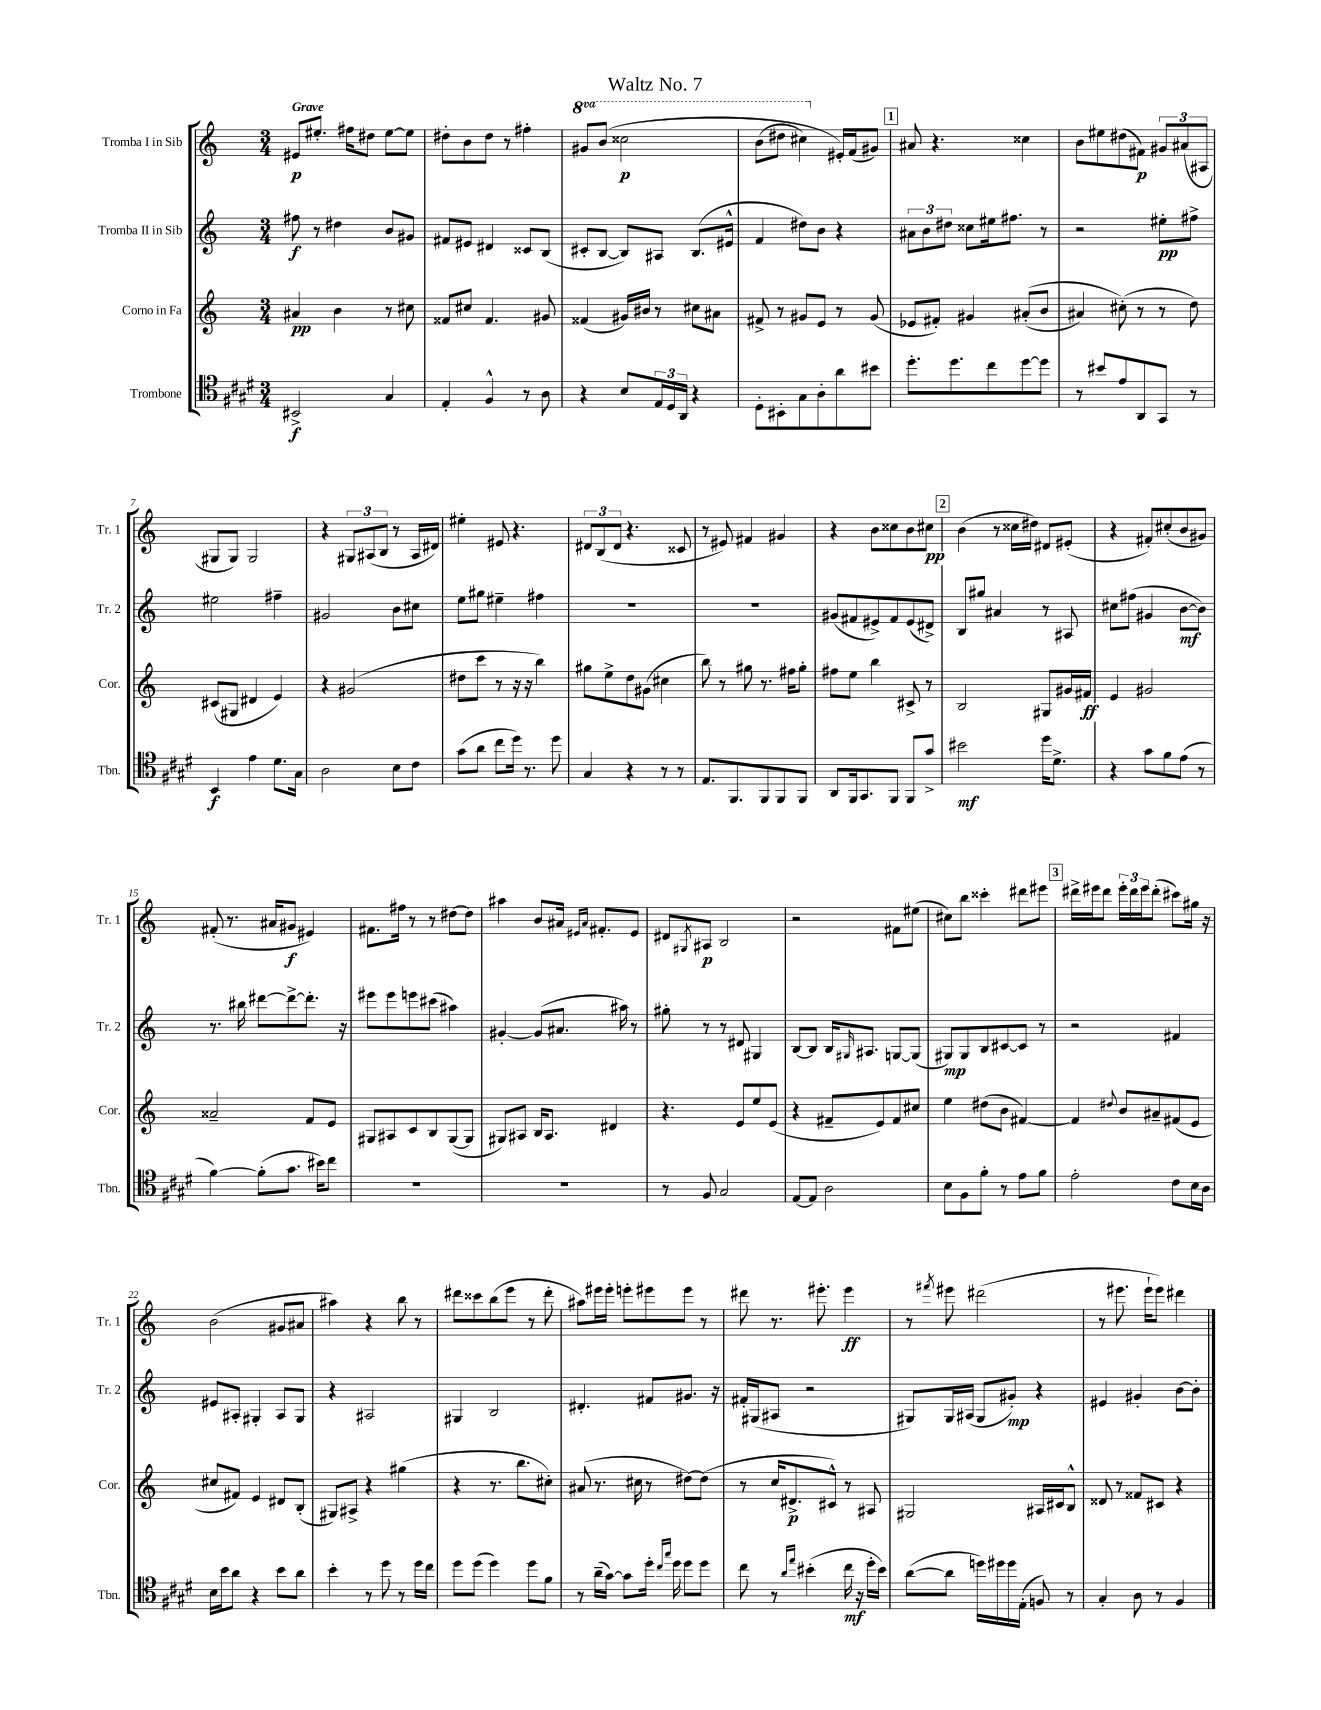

**kern	**kern	**kern	**kern
*staff4	*staff3	*staff2	*staff1
*clefC4	*clefG2	*clefG2	*clefG2
*k[f#c#g#d#]	*k[]	*k[]	*k[]
*M3/4	*M3/4	*M3/4	*M3/4
2BB#^	4a#	8ff#	8e#
.	.	8r	8.ee#'
.	4b	4dd#	.
.	.	.	16ff#
.	.	.	8dd#
4G#	8r	8b	[8ee#
.	8cc#	8g#	8ee#]
=	=	=	=
4E'	8f##	8f#	8dd#'
.	8cc#	8e#	8b
4F#^^	4.f##	4d#	8dd#
.	.	.	8r
8r	.	8c##	4ff#'
8A	8g#	(8B	.
=	=	=	=
4r	(4f##	8c#'	8gg#
.	.	[8B	&(8bb
8B	16g#)	8B])	2ccc##
.	16b#	.	.
24E	8r	8A#	.
24D#	.	.	.
24AA	.	.	.
4r	8cc#	(8.B	.
.	8a#	.	.
.	.	16e#^^	.
=	=	=	=
8D#'	8f#^	4f	(8bb
8BB#'	8r	.	8ddd#
8G#	8g#	8dd#)	4ccc#)
8A'	8e	8b	.
8a	8r	4r	16e#'&)
.	.	.	(16f
8b#	(8g#	.	8g#)
=	=	=	=
8.dd#'	8e-	12a#	8a#
.	.	12b	.
.	8f#')	.	4.r
.	.	12dd#	.
8.dd#	.	.	.
.	4g#	8cc##	.
8cc#	.	16ee#	.
.	.	8.ff#	.
[8dd#	&((8a#'	.	4cc##
8dd#]	8b	8r	.
=	=	=	=
8r	4a#)	2r	8b
8b#	.	.	8ee#
8e	(8cc#'&)	.	(8dd#
8AA	8r	.	8f#)
8GG#	8r	8ee#'	12g#
.	.	.	(12a#
8r	8dd)	8ff#^	.
.	.	.	12A#
=	=	=	=
4BB	(8c#	2ee#	8G#
.	8G#	.	8G#)
4e	4d#	.	2G#
8.d#	4e)	4ff#~	.
16G#	.	.	.
=	=	=	=
2A	4r	2g#	4r
.	(2g#	.	12G#
.	.	.	(12A#
.	.	.	12B
8B	.	8b	8r
8c#	.	8cc#	16A#
.	.	.	16d#)
=	=	=	=
(8g#	8dd#	8ee	4ee#'
8a	8ccc	8gg#	.
8cc#	8r	4ee#~	8e#
16dd#)	16r	.	4.r
8.r	16r	.	.
.	4bb)	4ff#	.
8dd#	.	.	.
=	=	=	=
4G#	8gg#	2.r	12d#
.	.	.	(12B
.	8ee^	.	.
.	.	.	12d#
4r	8dd	.	4.r
.	(8g#	.	.
8r	4cc#	.	.
8r	.	.	8c##
=	=	=	=
8.E	8bb)	2.r	8r
.	8r	.	8e#)
8.FF#	.	.	.
.	8gg#	.	4f#
8FF#	8.r	.	.
8FF#	.	.	4g#
.	16ff#	.	.
8FF#	8gg#'	.	.
=	=	=	=
8AA	8ff#	(8g#	4r
16FF#	8ee	8f#	.
8.GG#	.	.	.
.	4bb	8e#^)	8b
8FF#	.	8f#	8cc##
8FF#	8c#^	(8e#	8b
8g#^	8r	8d#^)	8cc#
=	=	=	=
2b#	2B	8B	(4b
.	.	8gg#	.
.	.	4a#	8r
.	.	.	16cc##
.	.	.	16dd#)
16dd#	8G#	8r	8d#
8.d#^	.	.	.
.	16g#	8A#	(8e#'
.	16f#	.	.
=	=	=	=
4r	4e	8cc#	4r
.	.	(8ff#	.
8g#	2g#	4g#	8f#')
8f#	.	.	(8cc#'
(8e	.	[8b	8b
8r	.	8b])	8g#)
=	=	=	=
[4f#)	2a##~	8.r	(8f#'
.	.	.	8.r
.	.	16bb#	.
(8f#']	.	[8ddd#	.
.	.	.	16a#
8.g#	.	8ddd#^_	8g#
.	8f	8.ddd#']	4e#)
16b#)	.	.	.
8cc#	8e	.	.
.	.	16r	.
=	=	=	=
2.r	8G#	8eee#	8.f#
.	8A#	8eee#	.
.	.	.	16ff#
.	8c	8eee	8r
.	8B	(8ccc#	8r
.	([8G#	4aa#)	[8dd#
.	8G#]	.	8dd#]
=	=	=	=
2.r	8G#)	[4g#'	4aa#
.	8A#	.	.
.	16B	(8g#]	8b
.	8.A#	.	.
.	.	8.a#	16a#
.	.	.	16qqe#
.	.	.	16qqa#
.	.	.	8.f#'
.	4d#	.	.
.	.	16aa#)	.
.	.	8r	8e#
=	=	=	=
8r	4.r	8gg#'	8d#
.	.	.	8qG#
8F#	.	8r	8A#
2G#	.	8r	2B
.	8e	8d#	.
.	8ee	4G#	.
.	(8e	.	.
=	=	=	=
[8E	4r	[8B	2r
8E]	.	8B]	.
2A	8f#~	16B	.
.	.	16qqG#	.
.	.	8.A#	.
.	8e)	.	.
.	8f#	[8G	8f#
.	8cc#	(8G]	(8ee#
=	=	=	=
8B	4ee	8G#)	8cc#)
8F#	.	8G#	8bb
8f#'	(8dd#	8B	4ccc##'
8r	8b	[8c#	.
8e	[4f#)	8c#]	8ddd#
8f#	.	8r	8eee#
=	=	=	=
2e'	4f#]	2r	16ddd#^
.	.	.	16eee#
.	.	.	8ddd#
.	8qqdd#	.	.
.	8b	.	24eee#'
.	.	.	24ddd#
.	.	.	24eee#
.	8a#~	.	(8ddd#'
8c#	(8f#	4f#	8ccc#)
16B	8e	.	16gg#
16A	.	.	16r
=	=	=	=
16B	8cc#	8e#	(2b
16b	.	.	.
8a	8f#)	8A#'	.
4r	4e	4G#'	.
8b	8d#	8A#	8g#
8a	(8B'	8G#	8a#
=	=	=	=
4b'	8G#)	4r	4aa#)
.	8A#^	.	.
8r	4r	2A#	4r
8dd#	.	.	.
8r	(4gg#	.	8bb
16dd#	.	.	8r
16cc#	.	.	.
=	=	=	=
8dd#	4r	4G#	8ddd#
(8dd#	.	.	8ccc##
4dd#)	8.r	2B	(8bb
.	.	.	8eee
.	8.bb	.	.
8dd#	.	.	8r
8f#	8cc#')	.	8ddd#'
=	=	=	=
8r	(8a#	4.d#'	8aa#)
(16a~	8.r	.	16eee#
[16g#)	.	.	16eee#'
8g#]	.	.	8eee'
.	16cc#	.	.
16dd#'	8r	8f#	8eee#
16qqcc#	.	.	.
16qqgg#	.	.	.
16dd#	.	.	.
8dd#	[8dd#)	8.g#	8eee#
8dd#	(8dd#]	.	8r
.	.	16r	.
=	=	=	=
8cc#	8r	16f#'	8ddd#
.	.	(16G#	.
8r	16cc	8A#	8.r
.	8.d#^	.	.
16qqa	.	.	.
16qqee	.	.	.
(4b#'	.	2r	.
.	.	.	8.eee#'
.	8c#^^)	.	.
16cc#	8r	.	4eee#
16r	.	.	.
16dd#'	8A#	.	.
16b#)	.	.	.
=	=	=	=
([8a	2G#	8G#)	8r
.	.	.	8qfff#
8a]	.	16G#	8eee#
.	.	(16A#	.
16dd)	.	8G#	(2ddd#
16dd#	.	.	.
16dd#	.	8g#')	.
(16E'	.	.	.
8F)	16A#	4r	.
.	16c#	.	.
8r	8B^^	.	.
=	=	=	=
4G#'	8d##	4e#	8r
.	8r	.	8.eee#
8A	8f##	4g#'	.
.	.	.	16eee#`
8r	8c#	.	8eee#)
4F#	4r	[8b	4ddd#
.	.	8b']	.
==	==	==	==
*-	*-	*-	*-
